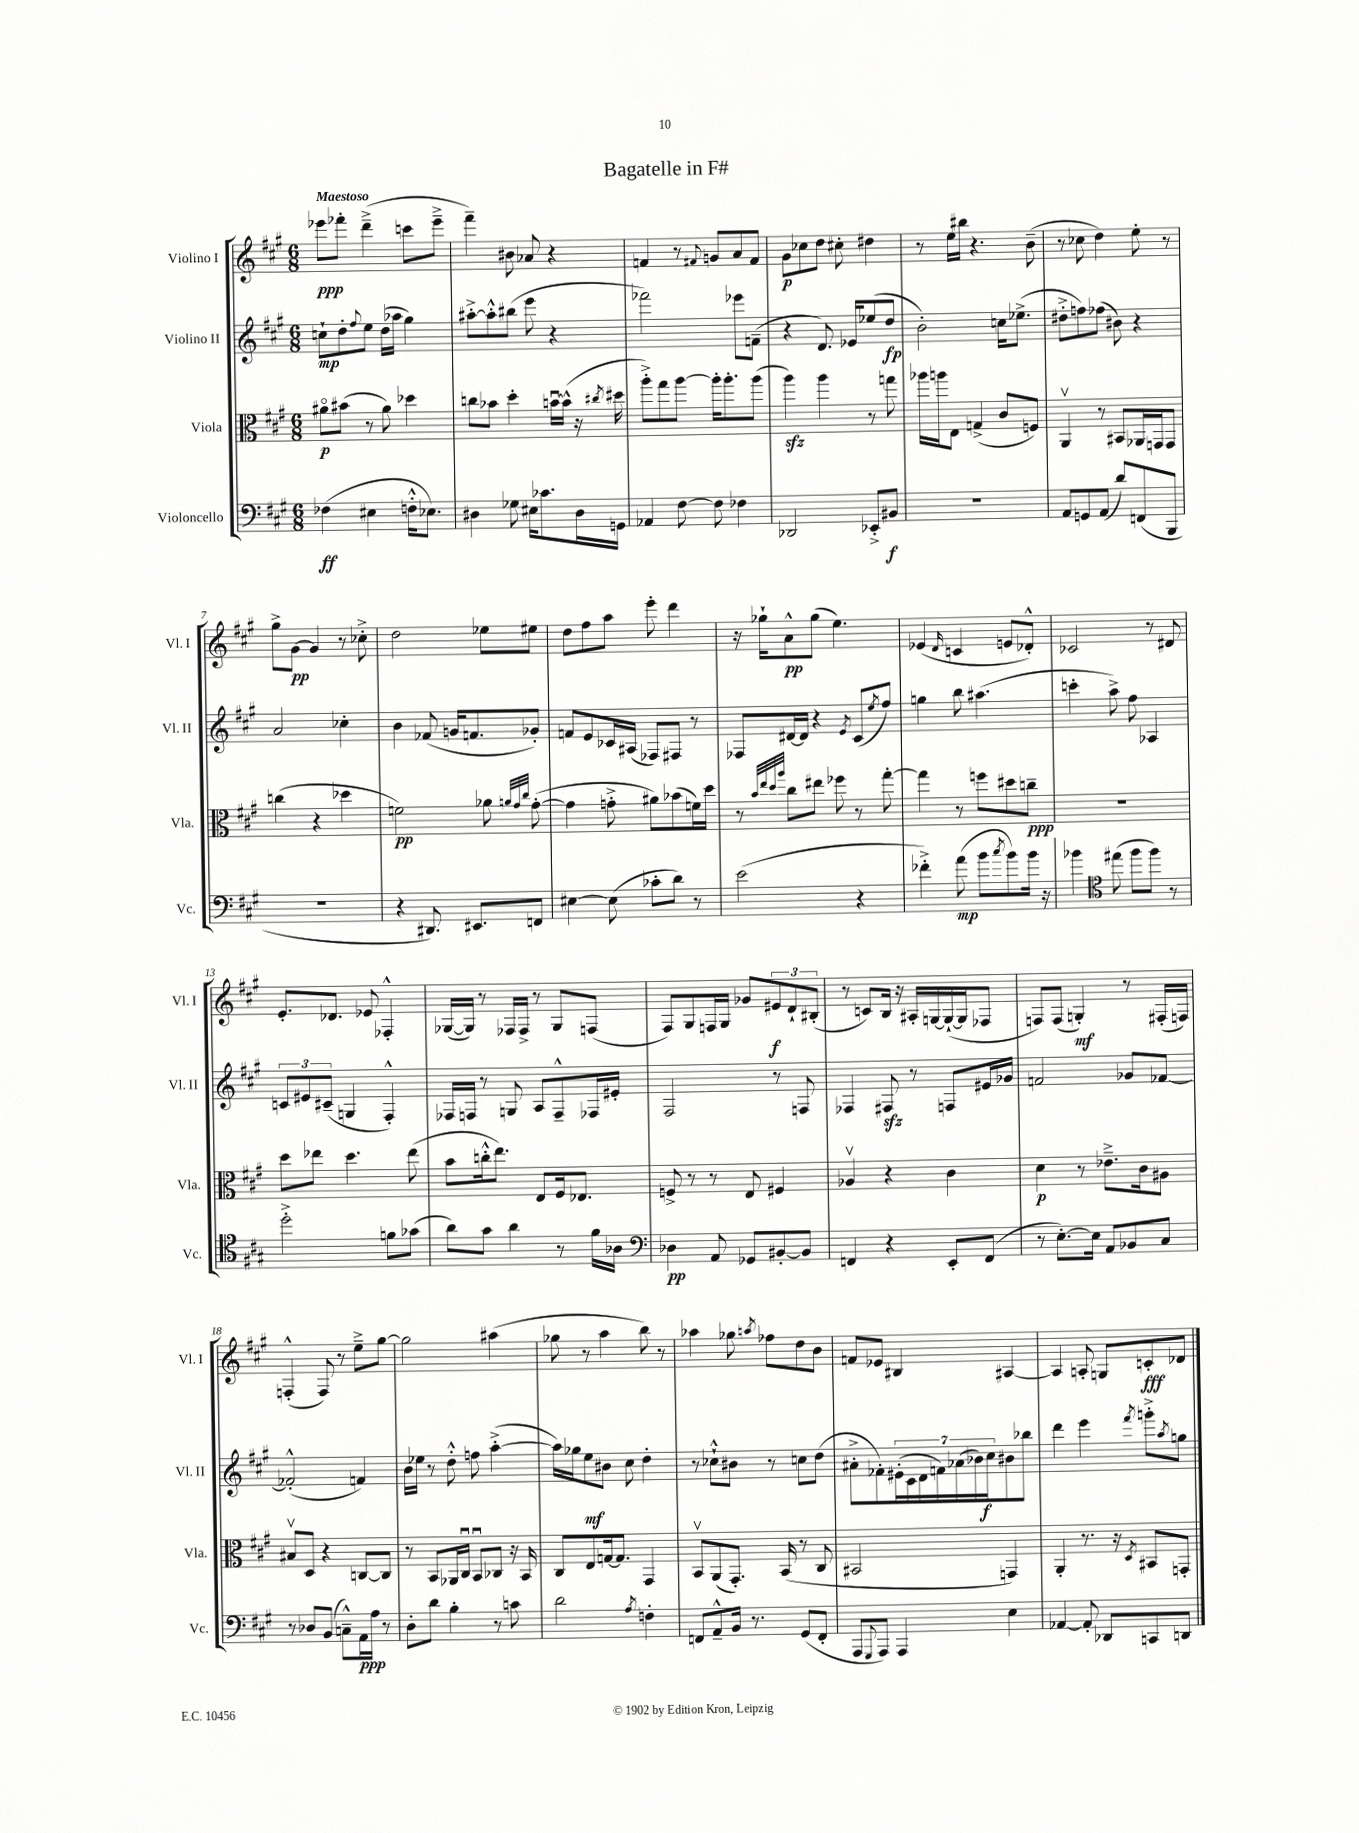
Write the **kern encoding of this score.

**kern	**dynam	**kern	**dynam	**kern	**dynam	**kern	**dynam
*part4	*part4	*part3	*part3	*part2	*part2	*part1	*part1
*staff4	*staff4	*staff3	*staff3	*staff2	*staff2	*staff1	*staff1
*I"Violoncello	*	*I"Viola	*	*I"Violino II	*	*I"Violino I	*
*I'Vc.	*	*I'Vla.	*	*I'Vl. II	*	*I'Vl. I	*
*clefF4	*	*clefC3	*	*clefG2	*	*clefG2	*
*k[f#c#g#]	*	*k[f#c#g#]	*	*k[f#c#g#]	*	*k[f#c#g#]	*
*M6/8	*	*M6/8	*	*M6/8	*	*M6/8	*
=1	=1	=1	=1	=1	=1	=1	=1
!	!	!	!	!	!	!LO:TX:a:B:t=Maestoso	!
(4F-X\	ff	8a#X\L	p	8ccn`\L	mp	8eee-X\L	ppp
.	.	(8b#X\J	.	8dd'\	.	8fff-X'\J	.
.	.	.	.	8qqff#/	.	.	.
4E#X\	.	8r	.	8ee\J	.	(4ddd~^\	.
.	.	8a#\)	.	(16dd\LL	.	.	.
.	.	.	.	16aa-X\JJ	.	.	.
16Fn'^^\KL	.	4dd-X\	.	4gg#\)	.	8cccn\L	.
8.E-X\J)	.	.	.	.	.	.	.
.	.	.	.	.	.	8eee-~^\J	.
=2	=2	=2	=2	=2	=2	=2	=2
4D#X\	.	8ccn\L	.	[8aa#X'^\L	.	4fff#~\)	.
.	.	8b-X\J	.	8aa#'^^\]	.	.	.
8G-X\	.	4dd'\	.	(8bb#X\J	.	8b#X\	.
16E#X\KL	.	.	.	8eee\	.	8a-X/	.
8.c-X\	.	.	.	.	.	.	.
.	.	[16bnu\LL	.	4r	.	4r	.
.	.	(16b^^\JJ]	.	.	.	.	.
16D#\L	.	16r	.	.	.	.	.
.	.	8qcc#X/	.	.	.	.	.
16GGn\JJ	.	16dd#X\	.	.	.	.	.
=3	=3	=3	=3	=3	=3	=3	=3
4AA-X/	.	8aa'^\L)	.	2fff-X\)	.	4fn/	.
.	.	8gg#\	.	.	.	.	.
[8F#\	.	[8aa\J	.	.	.	8r	.
.	.	.	.	.	.	8qqf#X/	.
8F#\]	.	16aa'\KL]	.	.	.	8gn/L	.
.	.	8.aa'\	.	.	.	.	.
4F-X\	.	.	.	8eee-X\L	.	8a/	.
.	.	(8aa\J	.	(8fn~\J	.	8f#/J	.
=4	=4	=4	=4	=4	=4	=4	=4
2DD-X/	.	4aazz\)	.	4r	.	8g#\L	p
.	.	.	.	.	.	8cc-X\	.
.	.	4aa\	.	8.d/)	.	8dd\J	.
.	.	.	.	.	.	8cc#X'\	.
.	.	.	.	16e-X/KL	.	.	.
8EE-X'^/L	.	8r	.	(8ee-X/	.	4dd#X\	.
8BB#X/J	f	8ggn\	.	8dd/J	fp	.	.
=5	=5	=5	=5	=5	=5	=5	=5
2.r	.	16aa-X\LL	.	2b'\)	.	8r	.
.	.	16aan\J	.	.	.	.	.
.	.	8E\J	.	.	.	16ee\LL	.
.	.	.	.	.	.	16bb#X\JJ	.
.	.	(4Gn^/	.	.	.	4.r	.
.	.	8c#/L	.	16ccn\KL	.	.	.
.	.	.	.	(8.ee-X^\J	.	.	.
.	.	8Fn/J)	.	.	.	(8b~\	.
=6	=6	=6	=6	=6	=6	=6	=6
8AA/L	.	4AAv/	.	8dd#X'^\L	.	8r	.
8GGn/	.	.	.	8ffn\)	.	8cc-X\	.
(8AA/J	.	8r	.	(8ff-X\J	.	4dd\)	.
8d/L)	.	8BB#X/L	.	8b#X\)	.	.	.
(8FFn/	.	16AA-X/L	.	4r	.	8ee'\	.
.	.	16GGn/J	.	.	.	.	.
8BBB/J	.	8GG/J	.	.	.	8r	.
!!LO:LB:g=z
=7	=7	=7	=7	=7	=7	=7	=7
2.r	.	(4ccn\	.	2a/	.	8gg#^\L	.
.	.	.	.	.	.	[8g#\J	pp
.	.	4r	.	.	.	4g#/]	.
.	.	4dd-X\	.	4cc-X'\	.	8r	.
.	.	.	.	.	.	8cc-X'^\	.
=8	=8	=8	=8	=8	=8	=8	=8
4r	.	2fn\)	pp	4b\	.	2dd\	.
8.DD#X/)	.	.	.	(8f-X/	.	.	.
.	.	.	.	16gn/KL	.	.	.
8.EE#X/L	.	.	.	8.fn/	.	.	.
.	.	8a-X\	.	.	.	8ee-X\L	.
.	.	32qqan/LLL	.	.	.	.	.
.	.	32qqg#/	.	.	.	.	.
.	.	32qqcc#/JJJ	.	.	.	.	.
8FFn/J	.	([8g#'\	.	8g-X'/J)	.	8ee#X\J	.
=9	=9	=9	=9	=9	=9	=9	=9
[4E#X\	.	4g#\]	.	8fn/L	.	8dd\L	.
.	.	.	.	8e/	.	8ff#\	.
(8E#\]	.	8gn'^\	.	16c-X/L	.	8aa\J	.
.	.	.	.	(16A#X/JJ	.	.	.
8c-X'\L	.	8a#X\L)	.	8F-X/L)	.	8eee'\	.
8d\J)	.	(8b-X\	.	8F#X/J	.	4ddd\	.
8r	.	16fn\L)	.	8r	.	.	.
.	.	16dd\JJ	.	.	.	.	.
=10	=10	=10	=10	=10	=10	=10	=10
(2e\	.	8r	.	8F-X/L	.	16r	.
.	.	.	.	.	.	16gg-X`\KL	.
.	.	32qqb/LLL	.	.	.	.	.
.	.	32qqee/	.	.	.	.	.
.	.	32qqdd/	.	.	.	.	.
.	.	32qqaa/JJJ	.	.	.	.	.
.	.	8cc#\L	.	[16d#X/L	.	8a^^\	pp
.	.	.	.	16d#/JJ]	.	.	.
.	.	8ee#X\J	.	4r	.	(8gg-\J	.
.	.	8ff-X\	.	.	.	4.ee\)	.
.	.	.	.	8qe/	.	.	.
4r	.	8r	.	(8c#/L	.	.	.
.	.	.	.	8qee/	.	.	.
.	.	[8gg#'\	.	8ff#/J)	.	.	.
=11	=11	=11	=11	=11	=11	=11	=11
4f-X'^\)	.	4gg#\]	.	4ggn\	.	(4e-X/	.
.	.	.	.	.	.	16qqd/	.
(8a\	mp	8r	.	8bb\	.	4cn/	.
8b\L	.	8ffn\L	.	(4.aa#X\	.	.	.
8qcc#/	.	.	.	.	.	.	.
8b\)	.	8dd#X\	.	.	.	8en/L	.
16b\Jk	.	8ccn~\J	ppp	.	.	8d-X'^^/J)	.
16r	.	.	.	.	.	.	.
=12	=12	=12	=12	=12	=12	=12	=12
4b-X\	.	2.r	.	4cccn'\	.	2c-X/	.
*clefC4	*	*	*	*	*	*	*
(8ee#X\	.	.	.	8aa^\)	.	.	.
8ff#\L	.	.	.	8ff#\	.	.	.
8ff#\J)	.	.	.	4A-X/	.	8r	.
8r	.	.	.	.	.	8d#X/	.
!!LO:LB:g=z
=13	=13	=13	=13	=13	=13	=13	=13
2dd'^\	.	8dd\L	.	12cn/L	.	8.e'/L	.
.	.	.	.	12e#X/	.	.	.
.	.	8ee-X\J	.	.	.	.	.
.	.	.	.	(12c#X~/J	.	.	.
.	.	.	.	.	.	8.d-X/J	.
.	.	4.dd\	.	4Gn/	.	.	.
.	.	.	.	.	.	8e-X/	.
8fn\L	.	.	.	4F#'^^/)	.	4F-X'^^/	.
(8g-X\J	.	(8ee-\	.	.	.	.	.
=14	=14	=14	=14	=14	=14	=14	=14
8a\L)	.	8b\L	.	16F-X/LL	.	([16G-X/LL	.
.	.	.	.	16Fn/JJ	.	16G-/JJ])	.
8g#\J	.	16ccn'^^\k	.	8r	.	8r	.
.	.	8.ee\J)	.	.	.	.	.
4a\	.	.	.	8Gn/	.	16F-X/LL	.
.	.	.	.	.	.	16F-^/JJ	.
.	.	8E/L	.	8A/L	.	8r	.
8r	.	16F#/k	.	8F~^^/	.	8G-/L	.
.	.	8.E-X/J	.	.	.	.	.
16f#\LL	.	.	.	16F-X/L	.	(8Fn/J	.
16A-X\JJ	.	.	.	16e#X'/JJ	.	.	.
=15	=15	=15	=15	=15	=15	=15	=15
*clefF4	*	*	*	*	*	*	*
4D-X\	pp	8Fn^/	.	2F#/	.	8F#/L)	.
.	.	8r	.	.	.	8G#/	.
8AA/	.	8r	.	.	.	16Fn/L	.
.	.	.	.	.	.	16G#/JJ	.
8GG-X/L	.	8E/	.	.	.	8g-X/L	.
[8BB#X'/	.	4F#X/	.	8r	.	12e#X/	f
.	.	.	.	.	.	12d`/	.
8BB#/J]	.	.	.	8Fn/	.	.	.
.	.	.	.	.	.	(12B#X'/J	.
=16	=16	=16	=16	=16	=16	=16	=16
4FFn/	.	4A-Xv/	.	4F-X/	.	8r	.
.	.	.	.	.	.	8cn/L)	.
4r	.	4r	.	8F#Xzz/	.	16B/Jk	.
.	.	.	.	.	.	16r	.
.	.	.	.	8r	.	16A#X'/LL	.
.	.	.	.	.	.	[16Gn/	.
8EE'/L	.	4c#\	.	8Fn/L	.	(16G`/_	.
.	.	.	.	.	.	16G/J]	.
(8FF/J	.	.	.	16e#X/L	.	8F-X/J	.
.	.	.	.	16g-X/JJ	.	.	.
=17	=17	=17	=17	=17	=17	=17	=17
8r	.	4d\	p	2fn/	.	8Fn/L)	.
[8.E'\L)	.	.	.	.	.	(8F/J	.
.	.	8r	.	.	.	4Gn'/)	mf
16E\Jk]	.	.	.	.	.	.	.
8AA/L	.	8.e-X~^\L	.	.	.	.	.
8BB-X/	.	.	.	8g-X/L	.	8r	.
.	.	16c#\k	.	.	.	.	.
8C#/J	.	8A#X\J	.	[8f-X/J	.	(16F#X'/LL	.
.	.	.	.	.	.	16Fn/JJ)	.
!!LO:LB:g=z
=18	=18	=18	=18	=18	=18	=18	=18
8r	.	8B#Xv/L	.	(2f-X'^^/]	.	(4Fn'^^/	.
8D-X/L	.	8D/J	.	.	.	.	.
(8BB/J	.	4r	.	.	.	8F/)	.
8Cn~^^\L)	.	.	.	.	.	8r	.
16AA\L	ppp	[8Cn/L	.	4fn/)	.	8ee~^\L	.
16A\JJ	.	.	.	.	.	.	.
8r	.	8C/J]	.	.	.	[8gg#\J	.
=19	=19	=19	=19	=19	=19	=19	=19
8D'\L	.	8r	.	16b\LL	.	2gg#\]	.
.	.	.	.	16ee-X\JJ	.	.	.
8d\J	.	8BB/L	.	8r	.	.	.
4B'\	.	16AA-X/L	.	8dd'^^\	.	.	.
.	.	16C#u/JJ	.	.	.	.	.
.	.	8BBu/L	.	8ffn\	.	.	.
8r	.	8C-X/J	.	([4aa'^\	.	(4aa#X\	.
8cn\	.	16r	.	.	.	.	.
.	.	16BB/	.	.	.	.	.
=20	=20	=20	=20	=20	=20	=20	=20
2d\	.	8C#/L	.	16aa\LL])	.	8gg-X\	.
.	.	.	.	16gg-X\J	.	.	.
.	.	8E/	.	8ee\	mf	8r	.
.	.	[16Gn/k	.	8b#X\J	.	4aa\	.
.	.	8.G/J]	.	.	.	.	.
.	.	.	.	8cc#\	.	.	.
8qA/	.	.	.	.	.	.	.
4Fn'\	.	4GG#/	.	4dd'\	.	8bb\)	.
.	.	.	.	.	.	8r	.
=21	=21	=21	=21	=21	=21	=21	=21
8FFn/L	.	8BBv/L	.	8r	.	4aa-X\	.
8AA~^^/	.	(8AA/	.	8cc-X`^^\L	.	.	.
16BB/Jk	.	8.GG#'/J)	.	8b#X\J	.	8gg-X\	.
8.r	.	.	.	.	.	.	.
.	.	.	.	.	.	8qaan/	.
.	.	.	.	8r	.	8ff-X\L	.
.	.	(16BB/	.	.	.	.	.
(8GG#/L	.	8r	.	8ccn\L	.	8dd\	.
8FF'/J	.	8C#/	.	(8dd\J	.	8b\J	.
=22	=22	=22	=22	=22	=22	=22	=22
8AAA/L	.	2BB#X/	.	8a#X'^\L	.	8fn/L	.
8qqGGG#/	.	.	.	.	.	.	.
8AAA/J)	.	.	.	8f-X'\)	.	8e-X/J	.
4AAA/	.	.	.	(28e#X'\L	.	4B#X/	.
.	.	.	.	28c#\	.	.	.
.	.	.	.	28d\	.	.	.
.	.	.	.	28fn\)	.	.	.
.	.	.	.	(28a-X\	.	.	.
.	.	.	.	28b-X\)	.	.	.
.	.	.	.	28cc#\J	f	.	.
4E\	.	4GGn/)	.	8b#X\	.	[4A#X/	.
.	.	.	.	8bb-X\J	.	.	.
=23	=23	=23	=23	=23	=23	=23	=23
[4AA-X/	.	4AA'/	.	4ddd\	.	4A#/]	.
8AA-'/]	.	8.r	.	4eee\	.	8An'/	.
8DD-X/L	.	.	.	.	.	8Gn/L	.
.	.	16r	.	.	.	.	.
.	.	8qD/	.	8qfff#/	.	.	.
8CCn/	.	8BB#X/L	.	8gggn'^\L	.	8cn'/	fff
.	.	.	.	8qaa/	.	.	.
8DDn/J	.	8GGn'/J	.	8ggn\J	.	8d-X/J	.
==	==	==	==	==	==	==	==
*-	*-	*-	*-	*-	*-	*-	*-
